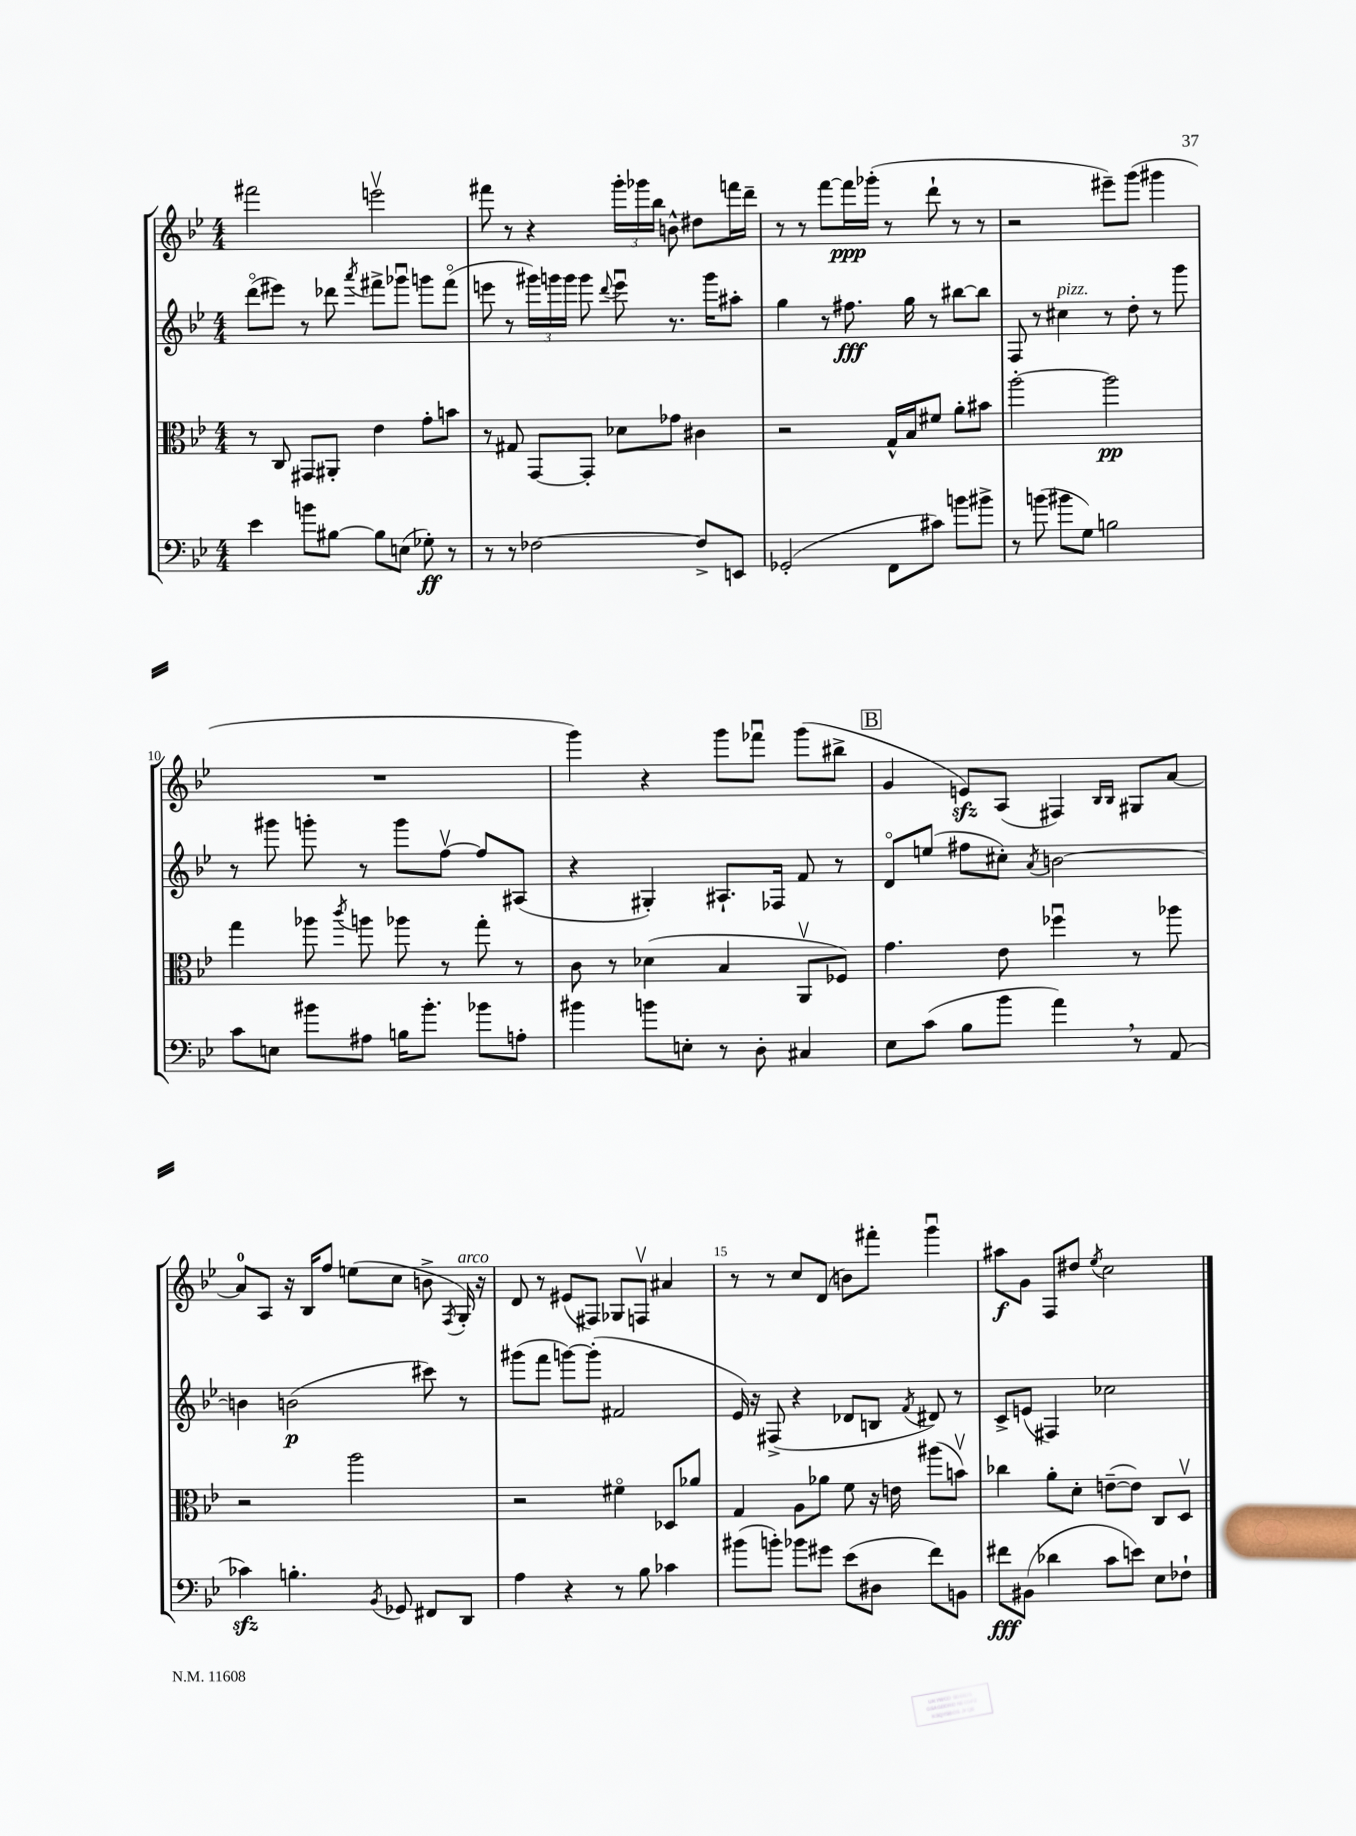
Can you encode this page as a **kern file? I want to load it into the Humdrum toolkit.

**kern	**dynam	**kern	**dynam	**kern	**dynam	**kern	**dynam
*part4	*part4	*part3	*part3	*part2	*part2	*part1	*part1
*staff4	*staff4	*staff3	*staff3	*staff2	*staff2	*staff1	*staff1
*clefF4	*	*clefC3	*	*clefG2	*	*clefG2	*
*k[b-e-]	*	*k[b-e-]	*	*k[b-e-]	*	*k[b-e-]	*
*M4/4	*	*M4/4	*	*M4/4	*	*M4/4	*
=6	=6	=6	=6	=6	=6	=6	=6
4e-\	.	8r	.	(8ddd\L	.	2fff#X\	.
.	.	8C/	.	8eee#X\J)	.	.	.
8bn\L	.	8GG#X/L	.	8r	.	.	.
[8B#X\J	.	8AA#X'/J	.	8ddd-X\	.	.	.
.	.	.	.	8qaaa/	.	.	.
8B#\L]	.	4e-\	.	8fff#X^\L	.	2eeenv\	.
(8En\J	.	.	.	8ggg-Xu\J	.	.	.
8G-X'\)	ff	8g'\L	.	8gggn\L	.	.	.
8r	.	8bn\J	.	(8fff#\J	.	.	.
=7	=7	=7	=7	=7	=7	=7	=7
8r	.	8r	.	8eeen\	.	8fff#X\	.
8r	.	8G#X/	.	8r	.	8r	.
[2F-X\	.	[8GG/L	.	24ggg#X\LL)	.	4r	.
.	.	.	.	24gggn\	.	.	.
.	.	.	.	24ggg\JJ	.	.	.
.	.	8GG'/J]	.	8ggg\	.	.	.
.	.	.	.	8qqddd/	.	.	.
.	.	8d-X\L	.	8eeeu\	.	24ggg'\LL	.
.	.	.	.	.	.	24ggg-X\	.
.	.	.	.	.	.	24bb-\JJ	.
.	.	8g-X\J	.	8.r	.	8bn^^\	.
8F-^/L]	.	4c#X\	.	.	.	8dd#X\L	.
.	.	.	.	16ggg\KL	.	.	.
8EEn/J	.	.	.	8aa#X'\J	.	16fffn\L	.
.	.	.	.	.	.	16ddd~\JJ	.
=8	=8	=8	=8	=8	=8	=8	=8
(2GG-X'/	.	2r	.	4gg\	.	8r	.
.	.	.	.	.	.	8r	.
.	.	.	.	8r	.	[8fff\L	.
.	.	.	.	8.ff#X\	fff	16fff\L]	ppp
.	.	.	.	.	.	(16ggg-X'\JJ	.
8FF\L	.	16G^^/LL	.	.	.	8r	.
.	.	16B-/J	.	16gg\	.	.	.
8c#X\J)	.	8f#X/J	.	8r	.	8ddd`\	.
8bn\L	.	8a'\L	.	[8bb#X\L	.	8r	.
8b#X^\J	.	8b#X\J	.	8bb#\J]	.	8r	.
=9	=9	=9	=9	=9	=9	=9	=9
8r	.	[2aa'\	.	8F/	.	2r	.
(8bn\	.	.	.	8r	.	.	.
!	!	!	!	!LO:TX:a:i:t=pizz.	!	!	!
8b#X\L	.	.	.	4cc#X\	.	.	.
8G\J)	.	.	.	.	.	.	.
2Bn\	.	2aa\]	pp	8r	.	8eee#X~\L)	.
.	.	.	.	8dd'\	.	(8ggg\J	.
.	.	.	.	8r	.	4ggg#X\	.
.	.	.	.	8ggg\	.	.	.
!!LO:LB:g=z
=10	=10	=10	=10	=10	=10	=10	=10
8c\L	.	4gg\	.	8r	.	1r	.
8En\J	.	.	.	8ggg#X\	.	.	.
8b#X\L	.	8aa-X\	.	8gggn'\	.	.	.
.	.	8qccc/	.	.	.	.	.
8A#X\J	.	8aan\	.	8r	.	.	.
16Bn\KL	.	8aa-X\	.	8ggg\L	.	.	.
8.b#'\J	.	.	.	.	.	.	.
.	.	8r	.	[8ffv\J	.	.	.
8b-X\L	.	8gg'\	.	8ff/L]	.	.	.
8An'\J	.	8r	.	(8A#X/J	.	.	.
=11	=11	=11	=11	=11	=11	=11	=11
4b#X\	.	8c\	.	4r	.	4ggg\)	.
.	.	8r	.	.	.	.	.
8bn\L	.	(4d-X\	.	4G#X'/)	.	4r	.
8En'\J	.	.	.	.	.	.	.
8r	.	4B-/	.	8.A#X`/L	.	8ggg\L	.
8D'\	.	.	.	.	.	8fff-Xu\J	.
.	.	.	.	16F-X/Jk	.	.	.
4C#X/	.	8AAv/L	.	8f/	.	(8ggg\L	.
.	.	8F-X/J)	.	8r	.	8bb#X^\J	.
!!LO:REH:place=s1:t=B
=12	=12	=12	=12	=12	=12	=12	=12
8E-\L	.	4.g\	.	8d/L	.	4g/	.
(8c\J	.	.	.	(8een/J	.	.	.
8B-\L	.	.	.	8ff#X\L	.	8enzz/L)	.
8b-\J	.	8e-\	.	8cc#X'\J)	.	(8A/J	.
.	.	.	.	8qa/	.	.	.
4a,\)	.	4ff-Xu\	.	[2bn\	.	4F#X/)	.
.	.	.	.	.	.	16qqB-/LL	.
.	.	.	.	.	.	16qqB-/JJ	.
8r	.	8r	.	.	.	8G#X/L	.
(8AA/	.	8aa-X\	.	.	.	[8a/J	.
!!LO:LB:g=z
=13	=13	=13	=13	=13	=13	=13	=13
4c-Xzz\)	.	2r	.	4bn\]	.	8a/L]	.
.	.	.	.	.	.	8A/J	.
4.Bn'\	.	.	.	(2bn\	p	16r	.
.	.	.	.	.	.	16B-/KL	.
.	.	.	.	.	.	8ff/J	.
.	.	2aa\	.	.	.	(8een\L	.
8qBB-/	.	.	.	.	.	.	.
8GG-X/	.	.	.	.	.	8cc\J	.
8FF#X/L	.	.	.	8ccc#X\)	.	8bn^\	.
.	.	.	.	.	.	8qF/	.
!	!	!	!	!	!	!LO:TX:a:i:t=arco	!
8DD/J	.	.	.	8r	.	16G'/)	.
.	.	.	.	.	.	16r	.
=14	=14	=14	=14	=14	=14	=14	=14
4A\	.	2r	.	(8ggg#X\L	.	8d/	.
.	.	.	.	8fff\J	.	8r	.
4r	.	.	.	[8gggn\L)	.	(8e#X/L	.
.	.	.	.	(8ggg'\J]	.	8F#X/J)	.
8r	.	4f#X\	.	2f#X/	.	8G-X/L	.
8B-\	.	.	.	.	.	8Fnv/J	.
4c-X\	.	8D-X/L	.	.	.	4a#X/	.
.	.	8a-X/J	.	.	.	.	.
=15	=15	=15	=15	=15	=15	=15	=15
(8b#X\L	.	4G/	.	16e-/)	.	8r	.
.	.	.	.	16r	.	.	.
8bn'\J)	.	.	.	(8F#X^/	.	8r	.
8b-X\L	.	8A\L	.	4r	.	8cc/L	.
8g#X\J	.	8a-X\J	.	.	.	(8d/J	.
(8e-\L	.	8f\	.	8d-X/L	.	8bn\L)	.
8D#X\J	.	16r	.	8Bn/J	.	8fff#X'\J	.
.	.	16en\	.	.	.	.	.
.	.	.	.	8qf/	.	.	.
8f\L)	.	(8aa#X\L	.	8d#X/)	.	4gggu\	.
8BBn\J	.	8bnv\J)	.	8r	.	.	.
=16	=16	=16	=16	=16	=16	=16	=16
8f#X\L	fff	4cc-X\	.	8c^/L	.	8aa#X\L	f
(8BB#X\J	.	.	.	(8en/J	.	8g\J	.
4d-X\	.	8a'\L	.	4F#X/)	.	8F/L	.
.	.	8d'\J	.	.	.	8dd#X/J	.
.	.	.	.	.	.	8qee-/	.
8c\L	.	([8en~\L	.	2cc-X\	.	2cc\	.
8en\J)	.	8e\J])	.	.	.	.	.
8E-\L	.	8C/L	.	.	.	.	.
8F-X`\J	.	8Dv/J	.	.	.	.	.
==	==	==	==	==	==	==	==
*-	*-	*-	*-	*-	*-	*-	*-
